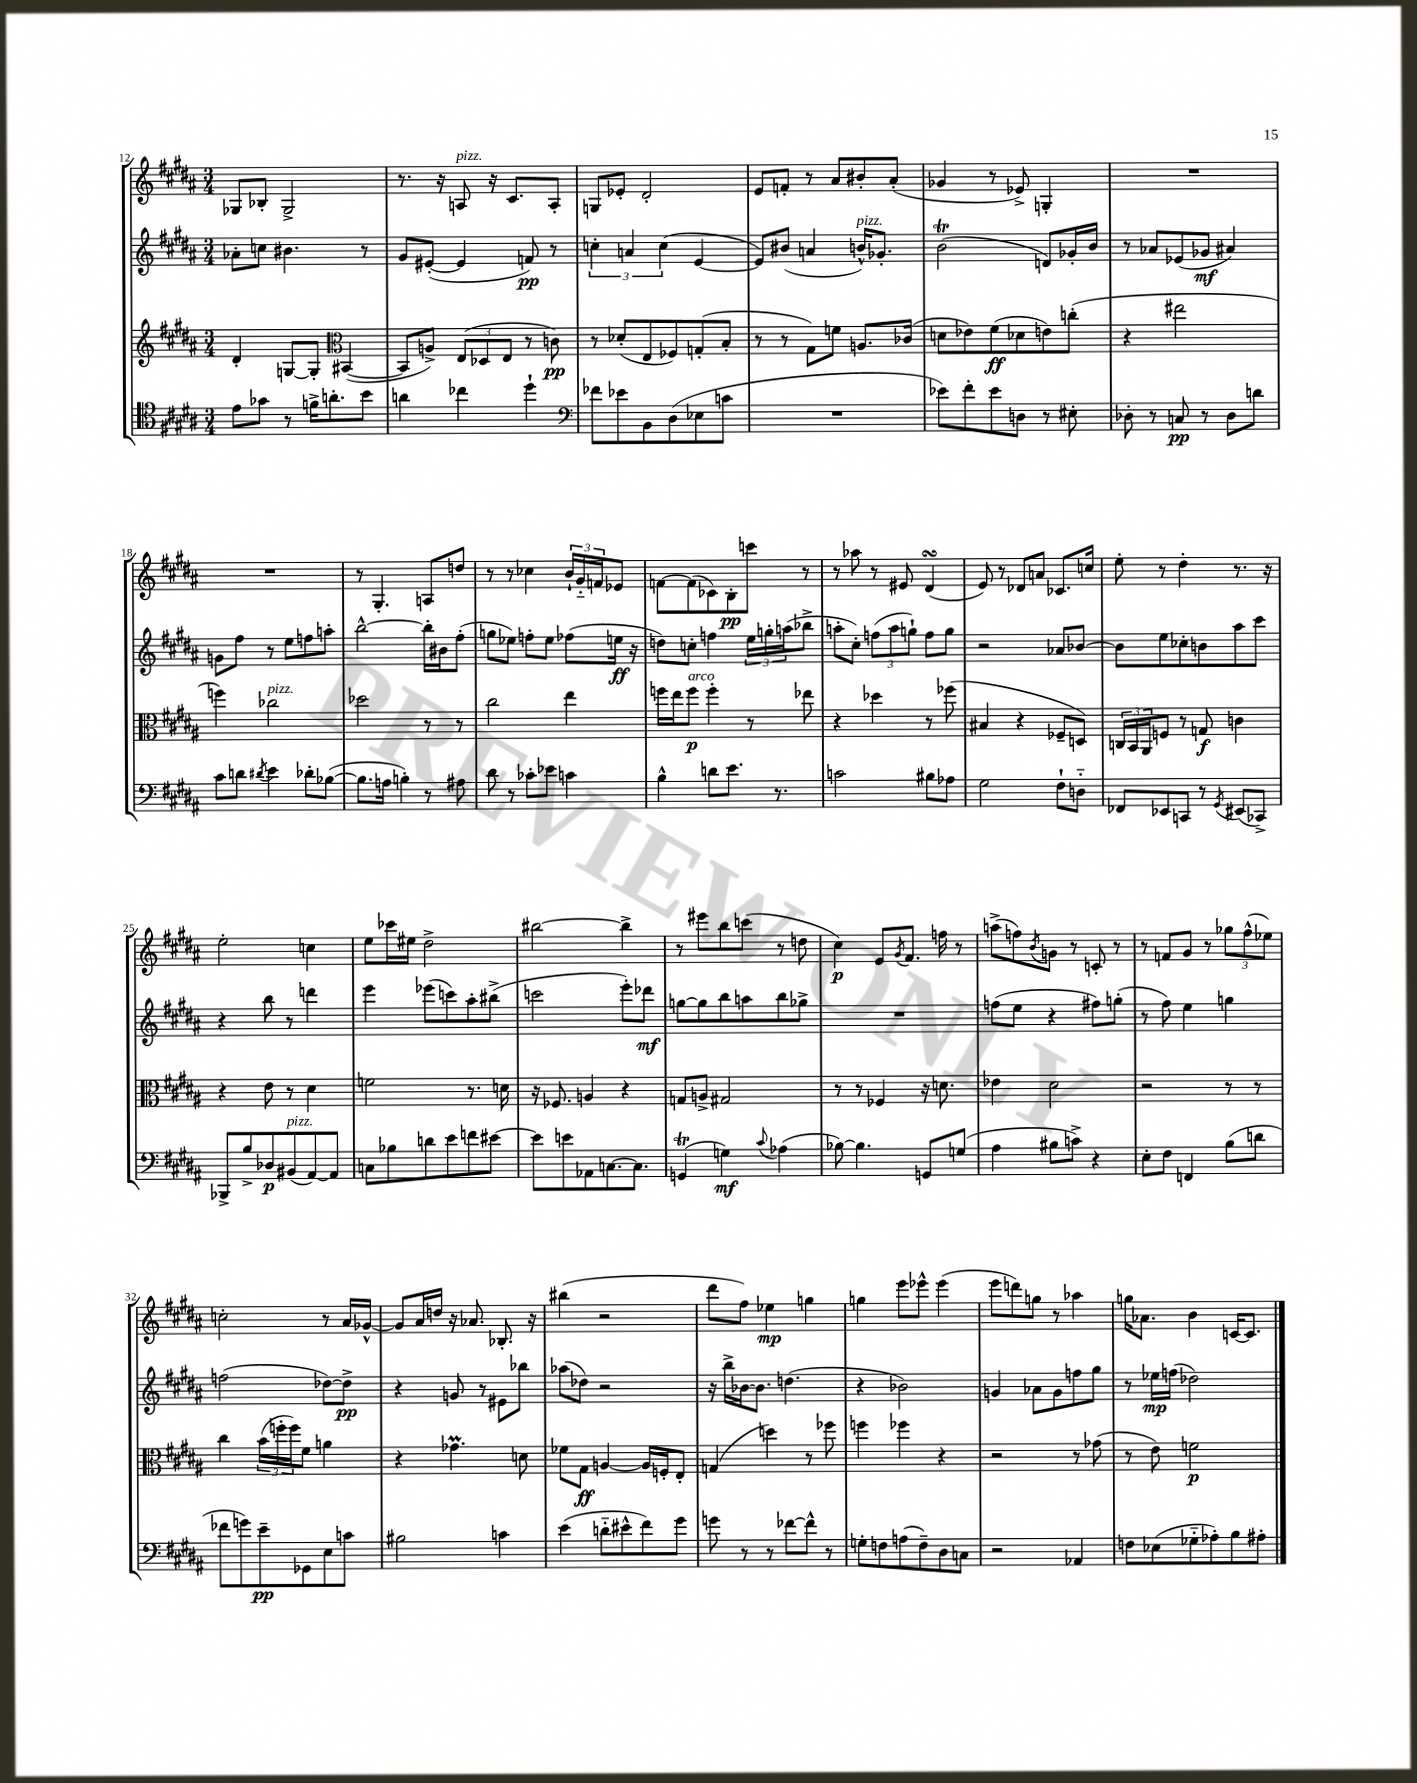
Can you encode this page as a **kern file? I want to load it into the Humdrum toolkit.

**kern	**dynam	**kern	**dynam	**kern	**dynam	**kern	**dynam
*part4	*part4	*part3	*part3	*part2	*part2	*part1	*part1
*staff4	*staff4	*staff3	*staff3	*staff2	*staff2	*staff1	*staff1
*clefC4	*	*clefG2	*	*clefG2	*	*clefG2	*
*k[f#c#g#d#a#]	*	*k[f#c#g#d#a#]	*	*k[f#c#g#d#a#]	*	*k[f#c#g#d#a#]	*
*M3/4	*	*M3/4	*	*M3/4	*	*M3/4	*
=12	=12	=12	=12	=12	=12	=12	=12
8e\L	.	4d#'/	.	8a-X'\L	.	8G-X/L	.
8g-X\J	.	.	.	8ccn\J	.	8B-X'/J	.
8r	.	[8Gn/L	.	4.b#X\	.	2G-^/	.
16fn^\KL	.	8G'/J]	.	.	.	.	.
8.an'\	.	.	.	.	.	.	.
*	*	*clefC3	*	*	*	*	*
.	.	([4BB#X/	.	.	.	.	.
8b\J	.	.	.	8r	.	.	.
=13	=13	=13	=13	=13	=13	=13	=13
4an\	.	8BB#/L]	.	8g#/L	.	8.r	.
.	.	8An^/J)	.	([8e#X'/J	.	.	.
.	.	.	.	.	.	16r	.
!	!	!	!	!	!	!LO:TX:a:i:t=pizz.	!
4cc-X\	.	(12E/L	.	4e#/]	.	8An/	.
.	.	12D-X/	.	.	.	.	.
.	.	.	.	.	.	16r	.
.	.	12E/J	.	.	.	.	.
.	.	.	.	.	.	8.c#/L	.
4dd#`\	.	8r	.	8fn/)	pp	.	.
.	.	8cn\)	pp	8r	.	8A'/J	.
=14	=14	=14	=14	=14	=14	=14	=14
*clefF4	*	*	*	*	*	*	*
8f-X\L	.	8r	.	6ccn'\	.	8Gn/L	.
8e-X\	.	(8d-X'/L	.	.	.	8e-X'/J	.
.	.	.	.	6an/	.	.	.
8BB\	.	8E/	.	.	.	2d#'/	.
.	.	.	.	(6cc\	.	.	.
(8D#\	.	8F-X/)	.	.	.	.	.
8E-X\	.	(8Gn'/	.	[4e/	.	.	.
8cn\J	.	8B'/J	.	.	.	.	.
=15	=15	=15	=15	=15	=15	=15	=15
2.r	.	8r	.	8e/L])	.	8e/L	.
.	.	8r	.	(8b#X/J	.	8fn'/J	.
.	.	8G#\L)	.	4an/	.	8r	.
.	.	8fn\J	.	.	.	8a#/L	.
!	!	!	!	!LO:TX:a:i:t=pizz.	!	!	!
.	.	8.An/L	.	16bn^^/KL)	.	8b#X'/	.
.	.	.	.	8.g-X'/J	.	.	.
.	.	.	.	.	.	(8a#'/J	.
.	.	(16c-X/Jk	.	.	.	.	.
=16	=16	=16	=16	=16	=16	=16	=16
8e-X\L)	.	8dn\L	.	(2bT\	.	4g-X/	.
8f#'\	.	8e-X\)	.	.	.	.	.
8e-\	.	(8f#\	ff	.	.	8r	.
8Dn\J	.	8d-X\	.	.	.	8e-X^/)	.
8r	.	8en\)	.	8dn/L)	.	4Gn'/	.
8E#X'\	.	(8ccn'\J	.	16g-X'/L	.	.	.
.	.	.	.	16b/JJ	.	.	.
=17	=17	=17	=17	=17	=17	=17	=17
8D-X'\	.	4r	.	8r	.	2.r	.
8r	.	.	.	8a-X/L	.	.	.
8Cn/	pp	2ee#X\	.	(8e-X/	.	.	.
8r	.	.	.	8g-X/J	mf	.	.
8D-\L	.	.	.	4a#X/)	.	.	.
8dn\J	.	.	.	.	.	.	.
!!LO:LB:g=z
=18	=18	=18	=18	=18	=18	=18	=18
8c#\L	.	4ffn\)	.	8gn\L	.	2.r	.
8dn\J	.	.	.	8ff#\J	.	.	.
8qd#X/	.	.	.	.	.	.	.
!	!	!LO:TX:a:i:t=pizz.	!	!	!	!	!
4e\	.	2cc-X\	.	8r	.	.	.
.	.	.	.	8ee\L	.	.	.
8d-X'\L	.	.	.	8ffn\	.	.	.
([8B-X\J	.	.	.	8aan'\J	.	.	.
=19	=19	=19	=19	=19	=19	=19	=19
8.B-\L]	.	2dd-X\	.	[2bb^^\	.	8r	.
.	.	.	.	.	.	4.G#'/	.
16An\Jk	.	.	.	.	.	.	.
4Bn'\)	.	.	.	.	.	.	.
8r	.	8r	.	16bb'\LL]	.	8An/L	.
.	.	.	.	16b#X\J	.	.	.
8A#X\	.	8r	.	(8ff#'\J	.	8ddn/J	.
=20	=20	=20	=20	=20	=20	=20	=20
8d#\	.	2cc#\	.	8ggn\L	.	8r	.
8r	.	.	.	8ee-X\J)	.	8r	.
8c-X'\L	.	.	.	8ffn'\L	.	4cc-X\	.
8e-X\J	.	.	.	8ee-\J	.	.	.
4cn\	.	4ee\	.	(8ff-X\L	.	24b`/LL	.
.	.	.	.	.	.	24g#/	.
.	.	.	.	.	.	24fn/J	.
.	.	.	.	16een\Jk	ff	8e-X/J	.
.	.	.	.	16r	.	.	.
=21	=21	=21	=21	=21	=21	=21	=21
4B^^\	.	16ffn\LL	.	8ddn\L)	.	[8fn\L	.
.	.	16ee\J	.	.	.	.	.
!	!	!LO:TX:a:i:t=arco	!	!	!	!	!
.	.	8ff\J	p	8ccn'\J	.	(8f\]	.
8dn\L	.	4ff'\	.	4ffn\	.	8c-X\)	.
8.e\J	.	.	.	.	.	8B'\	pp
.	.	8r	.	24ee\LL	.	8cccn\J	.
.	.	.	.	24ggn'\	.	.	.
8.r	.	.	.	.	.	.	.
.	.	.	.	(24aan\J	.	.	.
.	.	8ee-X\	.	8bb-X^\J	.	8r	.
=22	=22	=22	=22	=22	=22	=22	=22
2cn\	.	4r	.	8aan'\L	.	8r	.
.	.	.	.	8cc#'\J)	.	8aa-X\	.
.	.	4dd-X\	.	(12ffn\L	.	8r	.
.	.	.	.	12aa\	.	.	.
.	.	.	.	.	.	8e#X/	.
.	.	.	.	12ggn`\J)	.	.	.
8B#X\L	.	8r	.	8ff\L	.	(4d#sSsS/	.
8A-X\J	.	(8ff-X\	.	8gg\J	.	.	.
=23	=23	=23	=23	=23	=23	=23	=23
2G#\	.	4B#X/	.	2r	.	8e/)	.
.	.	.	.	.	.	8r	.
.	.	4r	.	.	.	8d-X/L	.
.	.	.	.	.	.	8an/J	.
8F#`\L	.	8F-X~/L	.	8a-X/L	.	8.c-X/L	.
8Dn\J	.	8Dn/J)	.	[8b-X/J	.	.	.
.	.	.	.	.	.	16ccn/Jk	.
=24	=24	=24	=24	=24	=24	=24	=24
8FF-X/L	.	24Cn/LL	.	8b-\L]	.	8ee'\	.
.	.	24BB/	.	.	.	.	.
.	.	24AA#/J	.	.	.	.	.
8EE-X/	.	8Fn/J	.	8ee\	.	8r	.
8CCn/J	.	8r	.	8cc-X'\	.	4dd#'\	.
8r	.	8Gn/	f	8bn\	.	.	.
8qGG#/	.	.	.	.	.	.	.
(8EE#X/L	.	4cn\	.	8aa#\	.	8.r	.
8CC-X^/J)	.	.	.	8ccc#\J	.	.	.
.	.	.	.	.	.	16r	.
!!LO:LB:g=z
=25	=25	=25	=25	=25	=25	=25	=25
8BBB-X^/L	.	4r	.	4r	.	2ee'\	.
8B^/	.	.	.	.	.	.	.
8D-X/	p	8e\	.	8bb\	.	.	.
!LO:TX:a:i:t=pizz.	!	!	!	!	!	!	!
(8BB#X/	.	8r	.	8r	.	.	.
[8AA#/)	.	4d#\	.	4dddn\	.	4ccn\	.
8AA#/J]	.	.	.	.	.	.	.
=26	=26	=26	=26	=26	=26	=26	=26
8Cn\L	.	2fn\	.	4eee\	.	8ee\L	.
8B-X\	.	.	.	.	.	16ccc-X\L	.
.	.	.	.	.	.	16ee#X\JJ	.
8dn\	.	.	.	(8eee-X\L	.	2dd#^\	.
8e\	.	.	.	8cccn\)	.	.	.
8fn\	.	8.r	.	8aa#'\	.	.	.
[8e#X\J	.	.	.	(8bb#X^\J	.	.	.
.	.	16dn\	.	.	.	.	.
=27	=27	=27	=27	=27	=27	=27	=27
8e#\L]	.	16r	.	2cccn\	.	[2bb#X\	.
.	.	8.F-X/	.	.	.	.	.
8en\	.	.	.	.	.	.	.
8AA-X\	.	4An/	.	.	.	.	.
[8.Cn\	.	.	.	.	.	.	.
.	.	4r	.	8eee'\L)	.	4bb#^\]	.
8.C\J]	.	.	.	.	.	.	.
.	.	.	.	8ddd-X\J	mf	.	.
=28	=28	=28	=28	=28	=28	=28	=28
(4GGnT/	.	8Gn/L	.	[8ggn\L	.	8r	.
.	.	8An^/J	.	8gg\]	.	8eee#X\L	.
4Gn\)	mf	2G#X/	.	8bb\	.	8bb\	.
.	.	.	.	8aan\	.	(8cccn\J	.
8qqc#/	.	.	.	.	.	.	.
(4A-X\	.	.	.	8bb\	.	8r	.
.	.	.	.	8gg-X^\J	.	8ddn\	.
=29	=29	=29	=29	=29	=29	=29	=29
[8B-X\)	.	8r	.	2.r	.	4cc#\)	p
4.B-\]	.	8r	.	.	.	.	.
.	.	4F-X/	.	.	.	8e/L	.
.	.	.	.	.	.	8qg#/	.
.	.	.	.	.	.	8.f#/J	.
8GGn/L	.	16r	.	.	.	.	.
.	.	8.dn\	.	.	.	16ffn\	.
(8Gn/J	.	.	.	.	.	8r	.
=30	=30	=30	=30	=30	=30	=30	=30
4A#\	.	4e-X\	.	(8ffn\L	.	(8aan^\L	.
.	.	.	.	8ee\J	.	8ffn\)	.
.	.	.	.	.	.	8qb/	.
8B#X\L	.	2d#\	.	4r	.	8gn\J	.
8cn^\J)	.	.	.	.	.	8r	.
4r	.	.	.	8ff#X\L)	.	8cn'/	.
.	.	.	.	(8ggn'\J	.	8r	.
=31	=31	=31	=31	=31	=31	=31	=31
8E'\L	.	2r	.	8r	.	8r	.
8F#\J	.	.	.	8ff#\)	.	8fn/L	.
4FFn/	.	.	.	4ee\	.	8g#/J	.
.	.	.	.	.	.	8r	.
(8B\L	.	8r	.	4ggn\	.	12gg-X\L	.
.	.	.	.	.	.	(12ff#^^\	.
8dn\J	.	8r	.	.	.	.	.
.	.	.	.	.	.	12ee-X\J)	.
!!LO:LB:g=z
=32	=32	=32	=32	=32	=32	=32	=32
8f-X\L	.	4cc#\	.	(2ffn\	.	2ccn'\	.
8gn\)	.	.	.	.	.	.	.
8e~\	pp	(24b\LL	.	.	.	.	.
.	.	24ffn'\	.	.	.	.	.
.	.	24ff\J)	.	.	.	.	.
8GG-X\	.	8f#\J	.	.	.	.	.
8E\	.	4an\	.	[8dd-X\L)	.	8r	.
8cn\J	.	.	.	8dd-^\J]	pp	16a#/LL	.
.	.	.	.	.	.	[16g-X^^/JJ	.
=33	=33	=33	=33	=33	=33	=33	=33
2B#X\	.	4r	.	4r	.	8g-/L]	.
.	.	.	.	.	.	16a#/L	.
.	.	.	.	.	.	16ddn/JJ	.
.	.	4.g-XM\	.	8gn/	.	16r	.
.	.	.	.	.	.	8.a-X/	.
.	.	.	.	8r	.	.	.
4cn\	.	.	.	8e#X\L	.	8.B-X'/	.
.	.	8dn\	.	8bb-X\J	.	.	.
.	.	.	.	.	.	16r	.
=34	=34	=34	=34	=34	=34	=34	=34
(4e\	.	8f-X\L	.	(8aa-X\L	.	(4bb#X\	.
.	.	8G#\J	ff	8dd-X\J)	.	.	.
8dn\L	.	[4An/	.	2r	.	2r	.
8e#X^^\	.	.	.	.	.	.	.
8f#\)	.	16A/LL]	.	.	.	.	.
.	.	16Fn'/J	.	.	.	.	.
8g#\J	.	8E'/J	.	.	.	.	.
=35	=35	=35	=35	=35	=35	=35	=35
8gn\	.	(4Gn/	.	16r	.	8ddd#\L	.
.	.	.	.	16bb^\LL	.	.	.
8r	.	.	.	[16b-X\J	.	8ff#\J)	.
.	.	.	.	8.b-\J]	.	.	.
8r	.	4ddn\)	.	.	.	4ee-X\	mp
[8f-X\L	.	.	.	(4.ddn\	.	.	.
8f-^^\J]	.	8r	.	.	.	4ggn\	.
8r	.	8ff-X\	.	.	.	.	.
=36	=36	=36	=36	=36	=36	=36	=36
8Gn'\L	.	4ffn\	.	4r	.	4ggn\	.
8Fn\	.	.	.	.	.	.	.
(8An\	.	4ff-X\	.	2b-X\)	.	8eee\L	.
8F~\)	.	.	.	.	.	8eee-X^^\J	.
8D#\	.	4r	.	.	.	(4eee-\	.
8Cn\J	.	.	.	.	.	.	.
=37	=37	=37	=37	=37	=37	=37	=37
2r	.	2r	.	4gn/	.	8eee\L	.
.	.	.	.	.	.	8dddn\)	.
.	.	.	.	8a-X\L	.	8ggn\J	.
.	.	.	.	8g\	.	8r	.
4AA-X/	.	8r	.	8ffn\	.	4aa-X\	.
.	.	(8g-X\	.	8gg#\J	.	.	.
=38	=38	=38	=38	=38	=38	=38	=38
8Fn\L	.	8r	.	8r	.	16ggn\KL	.
.	.	.	.	.	.	8.a-X\J	.
(8E-X\	.	8e\)	.	16ee-X\LL	mp	.	.
.	.	.	.	(16ffn\JJ	.	.	.
8G-X\	.	2fn\	p	2dd-X\)	.	4b\	.
8A-X'\)	.	.	.	.	.	.	.
8B\	.	.	.	.	.	[16cn/KL	.
.	.	.	.	.	.	8.c/J]	.
8A#X'\J	.	.	.	.	.	.	.
==	==	==	==	==	==	==	==
*-	*-	*-	*-	*-	*-	*-	*-
